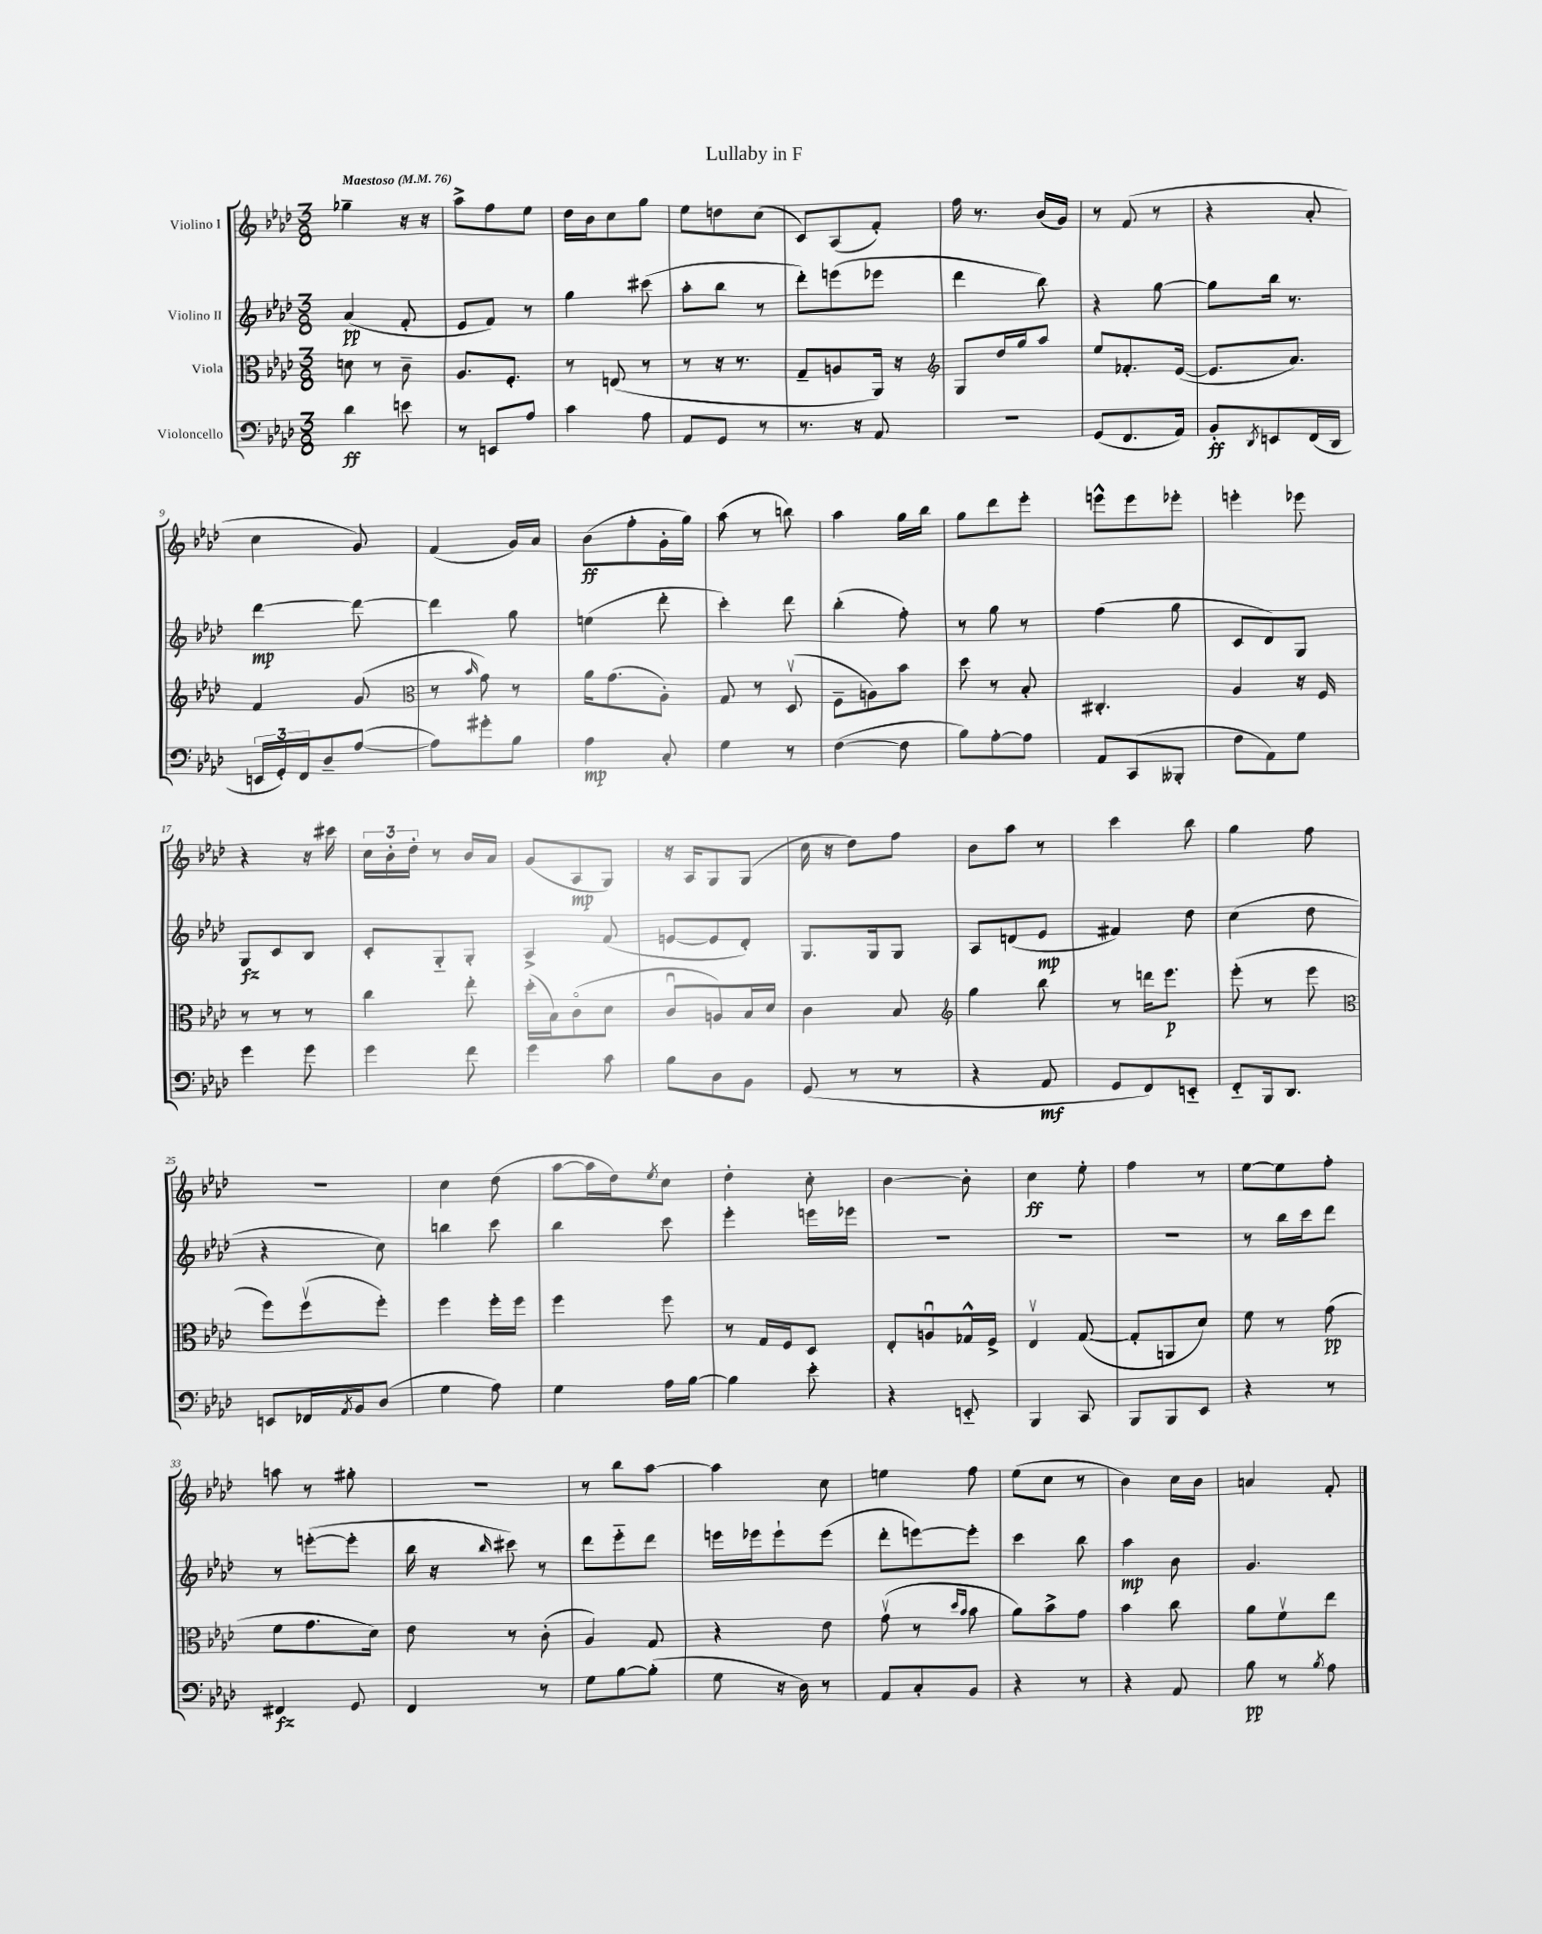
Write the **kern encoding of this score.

**kern	**kern	**kern	**kern
*staff4	*staff3	*staff2	*staff1
*clefF4	*clefC3	*clefG2	*clefG2
*k[b-e-a-d-]	*k[b-e-a-d-]	*k[b-e-a-d-]	*k[b-e-a-d-]
*M3/8	*M3/8	*M3/8	*M3/8
*MM76	*MM76	*MM76	*MM76
4d-	8d	(4a-	4gg-~
.	8r	.	.
8e	8c~	8f'	16r
.	.	.	16r
=	=	=	=
8r	8.A-	8e-	8aa-^
8EE	.	8f)	8ff
.	8.F'	.	.
8A-	.	8r	8ee-
=	=	=	=
4c	8r	4gg	16dd-
.	.	.	16b-
.	(8E	.	8cc
8A-	8r	(8ccc#	8gg
=	=	=	=
8AA-	8r	8aa-'	8ee-
8GG	16r	8bb-	8dd
.	8.r	.	.
8r	.	8r	(8cc
=	=	=	=
8.r	8G~	8ddd-')	8c)
.	8A	(8eee	(8A-
16r	.	.	.
8AA-	16AA-)	8eee-	8f')
.	16r	.	.
=	=	=	=
*	*clefG2	*	*
4.r	8G	4ddd-	16ff
.	.	.	8.r
.	16dd-	.	.
.	16gg	.	.
.	8aa-	8bb-)	(16b-
.	.	.	16g)
=	=	=	=
(8GG	8ee-	4r	8r
8.FF	8.f-'	.	(8f
.	.	[8gg	8r
16AA-)	([16e-	.	.
=	=	=	=
8BB-'	8.e-]	8gg]	4r
8qDD-	.	.	.
8EE	.	16bb-	.
.	8.a-)	8.r	.
(16FF	.	.	8a-'
16DD-	.	.	.
=	=	=	=
24EE	4f	[4ddd-	4cc
24GG')	.	.	.
24FF	.	.	.
8D-~	.	.	.
([8A-	(8g	8ddd-_	8g)
=	=	=	=
*	*clefC3	*	*
8A-])	8r	4ddd-]	(4f
.	16qqb-	.	.
8g#'	8g)	.	.
8B-	8r	8gg	16g)
.	.	.	16a-
=	=	=	=
4A-	16a-	(4ee	(8b-
.	(8.g	.	.
.	.	.	8ff'
8C'	8A-')	8ddd-'	16g'
.	.	.	16gg)
=	=	=	=
4G	8G	4ccc')	(8aa-
.	8r	.	8r
8r	(8D-v	8ddd-	8bb)
=	=	=	=
([4F	8F~	(4bb-'	4aa-
.	8A)	.	.
8F]	8b-	8ff')	16gg
.	.	.	16bb-
=	=	=	=
8B-)	8dd-	8r	8gg
[8A-'	8r	8gg	8ddd-
8A-]	8B-'	8r	8eee-'
=	=	=	=
8AA-	4.C#'	(4ff	8eee^^
(8CC	.	.	8eee
8BBB--'	.	8gg	8eee-'
=	=	=	=
8F	4A-	8c	4eee'
8AA-)	.	8d-)	.
8G	16r	8G	8eee-
.	16F	.	.
=	=	=	=
4g	8r	8G	4r
.	8r	8c	.
8g	8r	8B-	16r
.	.	.	16ccc#
=	=	=	=
4g	4cc	8c'	24cc
.	.	.	24b-'
.	.	.	24dd-'
.	.	8G'~	8r
8f	8ee-'	8G'	16b-
.	.	.	16a-
=	=	=	=
4g	(16dd-'	4A-^	(8g
.	16B-)	.	.
.	(8co	.	8A-
8c	8d-	(8f	8G)
=	=	=	=
8B-	8cu	[8e	16r
.	.	.	16A-
8D-	8A)	8e]	8G
8BB-	16B-	8d-')	(8G
.	16d-	.	.
=	=	=	=
(8GG	4c	8.G	16cc
.	.	.	16r
8r	.	.	8dd-)
.	.	16G	.
8r	8B-	8G	8ff
=	=	=	=
*	*clefG2	*	*
4r	4gg	8A-	8b-
.	.	(8d	8aa-
8AA-	8bb-	8e-	8r
=	=	=	=
8GG	8r	4f#)	4ccc
8FF)	16ddd	.	.
.	8.eee-	.	.
8EE'~	.	8dd-	8bb-
=	=	=	=
8FF'~	(8eee-'	(4cc	4gg
16BBB-	8r	.	.
8.DD-	.	.	.
.	8eee-	8dd-	8ff
=	=	=	=
*	*clefC3	*	*
8EE	8ff)	4r	4.r
16FF-	(8ffv	.	.
8qAA-	.	.	.
16BB-	.	.	.
(8D-	8ff')	8cc)	.
=	=	=	=
4G	4ff	4bb	4cc
8A-)	16ff'	8ccc	(8dd-
.	16ff	.	.
=	=	=	=
4G	4ff	4bb-	[8aa-
.	.	.	16aa-]
.	.	.	16dd-)
.	.	.	8qee-
16A-	8ff	8ccc	8cc
[16B-	.	.	.
=	=	=	=
4B-]	8r	4eee-'	4dd-'
.	16G	.	.
.	16F	.	.
8e-'	8D-	16eee	8cc'
.	.	16eee-	.
=	=	=	=
4r	8E-'	4.r	[4b-
.	8Au	.	.
8EE'~	16G-^^	.	8b-']
.	16F^	.	.
=	=	=	=
4BBB-	4E-v	4.r	4cc
8CC	([8G	.	8ee-'
=	=	=	=
8BBB-	8G']	4.r	4ff
8BBB-	8AA	.	.
8EE-	8d-)	.	8r
=	=	=	=
4r	8f	8r	[8ee-
.	8r	16bb-	8ee-]
.	.	16ccc	.
8r	(8g	8ddd-	8ff'
=	=	=	=
4FF#	8f	8r	8aa
.	8.g	([8eee'	8r
8GG	.	8eee']	8gg#'
.	16d-)	.	.
=	=	=	=
4FF	8e-	16bb-	4.r
.	.	16r	.
.	.	16qqbb-	.
.	8r	8ccc#)	.
8r	(8c'	8r	.
=	=	=	=
8G	4A-)	8ddd-	8r
[8B-	.	8eee-'~	8bb-
(8B-']	8G	8ddd-	[8aa-
=	=	=	=
8G	4r	16eee	4aa-]
.	.	16eee-	.
16r	.	8eee-`	.
16D-)	.	.	.
8r	8e-	(8eee-	8cc
=	=	=	=
8AA-	(8gv	8ddd-'	4ee
8C'	8r	[8eee)	.
.	16qqdd-	.	.
.	16qqb-	.	.
8BB-	8b-	8eee']	8ff
=	=	=	=
4r	8a-)	4ccc	(8ee-
.	8b-^	.	8cc
8r	8g	8bb-	8r
=	=	=	=
4r	4b-	4aa-	4b-)
8AA-	8cc	8b-	16cc
.	.	.	16b-
=	=	=	=
8B-	8a-	4.g	4a
8r	8fv	.	.
8qB-	.	.	.
8A-	8ee-	.	8f'
==	==	==	==
*-	*-	*-	*-
